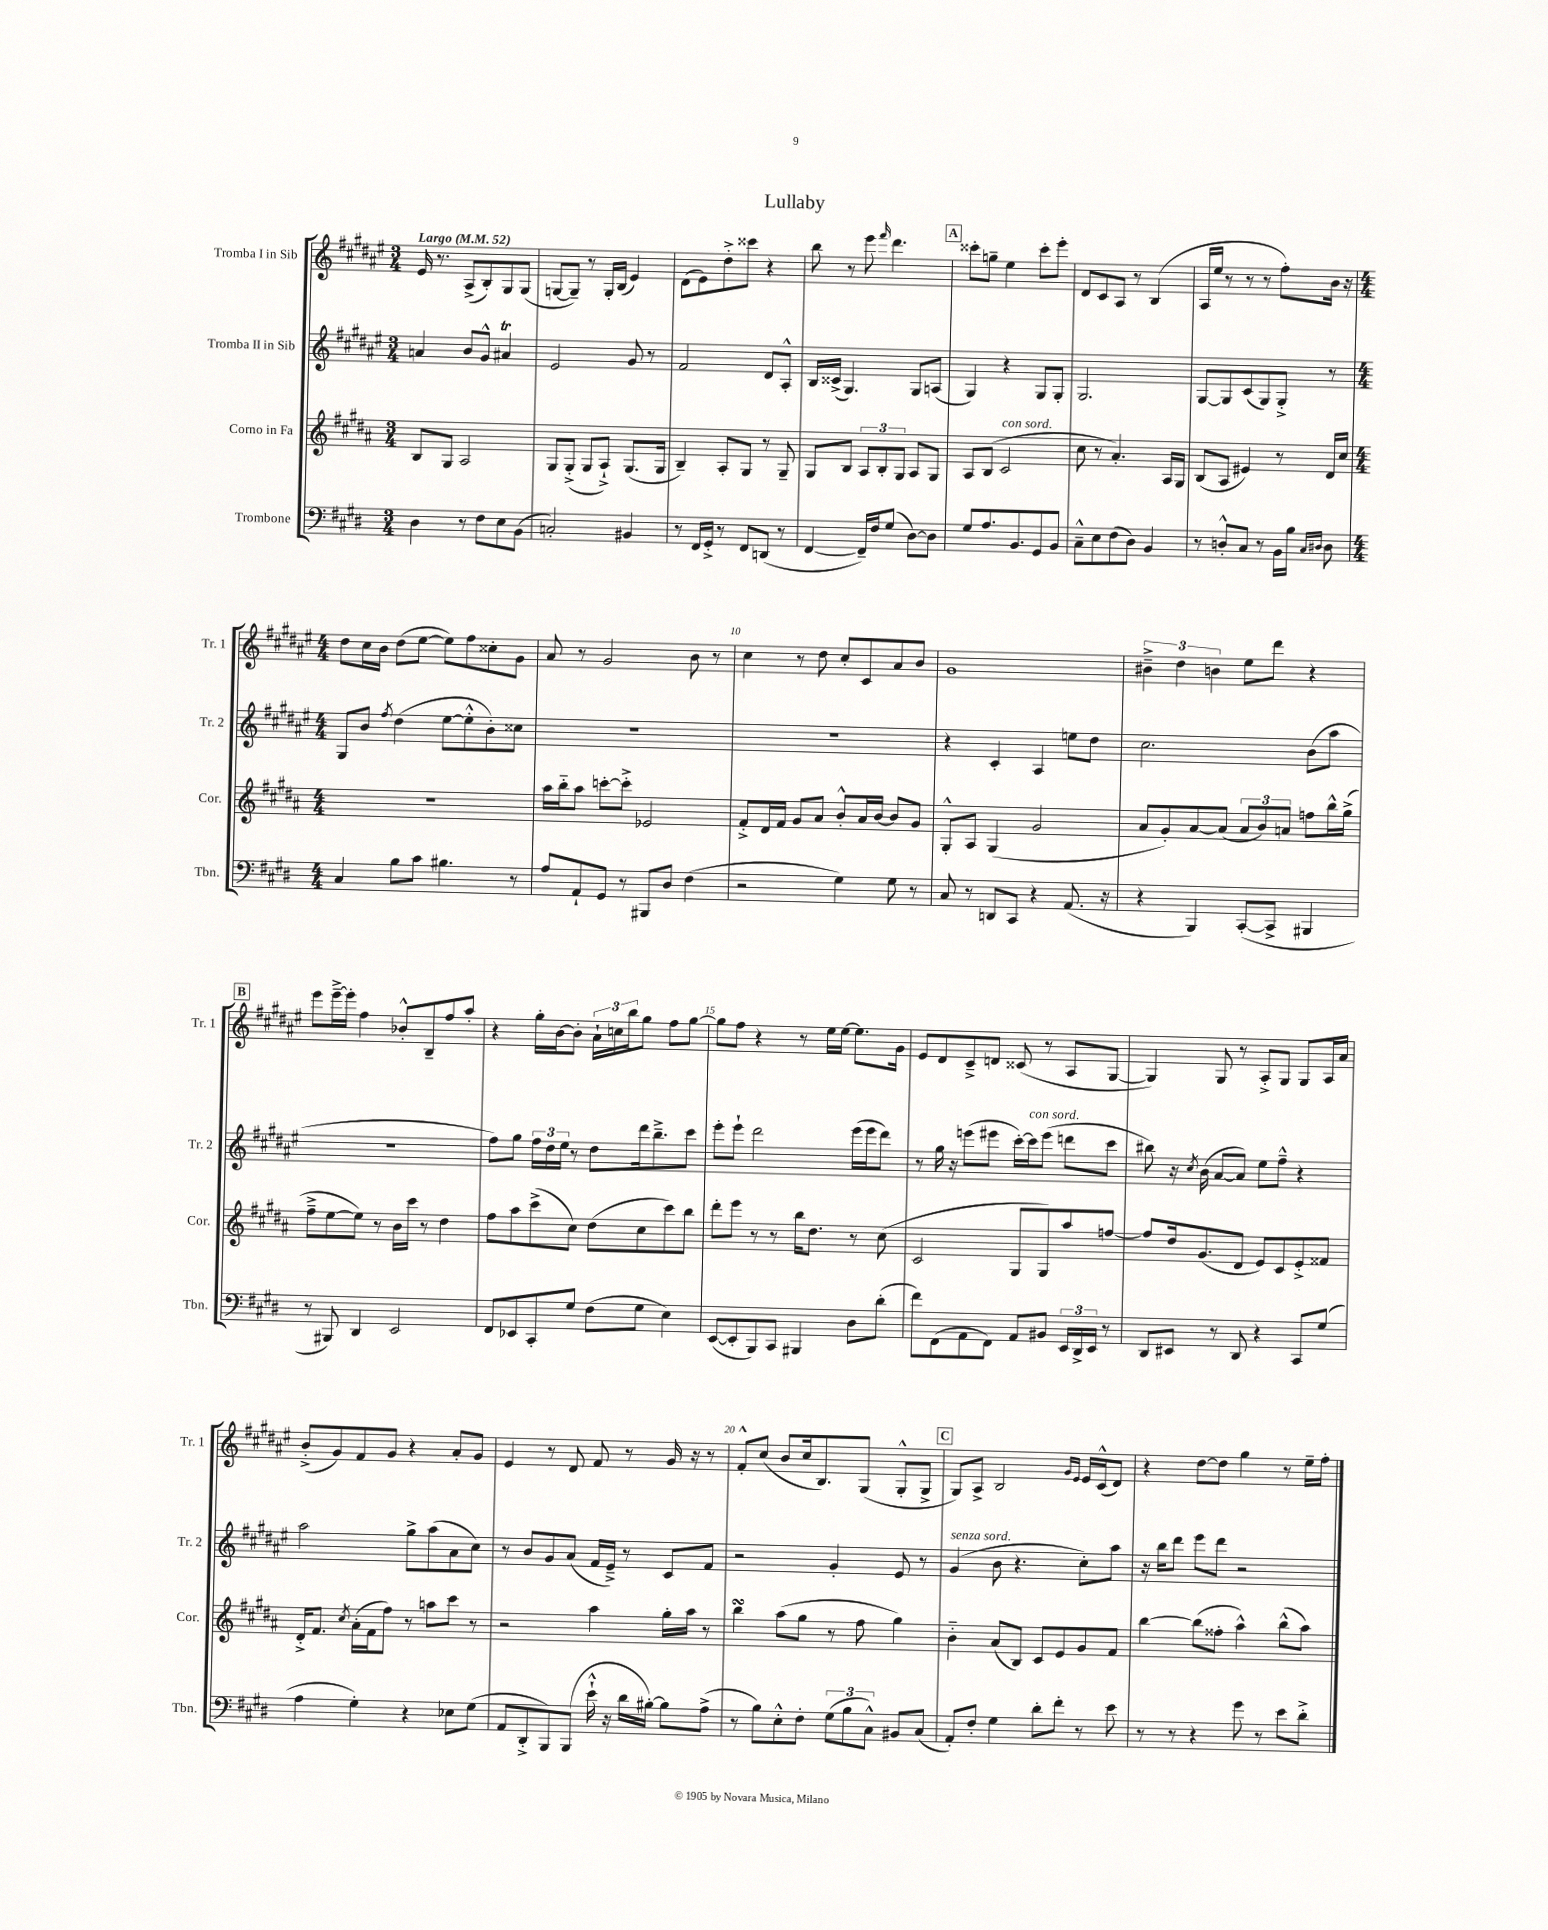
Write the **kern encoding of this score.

**kern	**kern	**kern	**kern
*part4	*part3	*part2	*part1
*staff4	*staff3	*staff2	*staff1
*I"Trombone	*I"Corno in Fa	*I"Tromba II in Sib	*I"Tromba I in Sib
*I'Tbn.	*I'Cor.	*I'Tr. 2	*I'Tr. 1
*clefF4	*clefG2	*clefG2	*clefG2
*k[f#c#g#d#]	*k[f#c#g#d#a#]	*k[f#c#g#d#a#e#]	*k[f#c#g#d#a#e#]
*M3/4	*M3/4	*M3/4	*M3/4
*MM52	*MM52	*MM52	*MM52
=1	=1	=1	=1
!	!	!	!LO:TX:a:B:t=Largo
4D#\	8B/L	4an/	16e#/
.	.	.	8.r
.	8G#/J	.	.
8r	2A#/	8b/L	(8A#^/L
8F#\L	.	8g#^^/J	8B'/)
8E\	.	4a#Xt/	8G#/
(8BB\J	.	.	(8G#/J
=2	=2	=2	=2
2Cn'/)	8G#/L	2e#/	[8Gn/L
.	(8G#'^/J	.	8G~/J])
.	8G#/L	.	8r
.	8A#`^/J)	.	16G'/LL
.	.	.	(16B/JJ
4BB#X/	(8.G#/L	8g#/	4e#/)
.	.	8r	.
.	16G#/Jk	.	.
=3	=3	=3	=3
8r	4B~/)	2f#/	(8d#\L
16FF#/LL	.	.	8e#\)
16GG#'^/JJ	.	.	.
8r	8A#'/L	.	8dd#'^\
8FF#/L	8G#/J	.	8ccc##X\J
(8DDn/J	8r	8d#/L	4r
8r	8G#~/	8A#'^^/J	.
=4	=4	=4	=4
[4FF#/	8G#/L	16B/LL	8bb\
.	.	(16c##X^/JJ	.
.	8B/J	4.G#/)	8r
16FF#~/LL])	12A#/L	.	8eee#\
16F#/J	.	.	.
.	12B'/	.	.
.	.	.	16qqfff#/
(8G#/J	.	.	4.ddd#\
.	12G#/J	.	.
[8D#\L)	8A#/L	8G#/L	.
8D#\J]	8G#/J	(8An/J	.
!!LO:REH:place=s1:t=A
=5	=5	=5	=5
8G#/L	8A#/L	4G#/)	8ccc##X'\L
8.A/	(8B/J	.	8ggn~\J
!	!LO:TX:a:i:t=con sord.	!	!
.	2c#/	4r	4ee#\
8.BB/	.	.	.
8GG#/	.	8G#/L	8ccc##'\L
8BB/J	.	8G#'/J	8eee#'\J
=6	=6	=6	=6
8C#~^^\L	8cc#\	2.G#/	8d#/L
8E\	8r	.	8c#/
(8F#\	4.a#'/)	.	8A#/J
8D#\J)	.	.	8r
4BB/	.	.	(4B/
.	16A#/LL	.	.
.	16G#/JJ	.	.
=7	=7	=7	=7
8r	(8B/L	[8G#/L	16A#/LL
.	.	.	16ee#/JJ
8Dn'^^/L	8A#/J	8G#/]	8r
8C#/J	4e#X/)	(8c#/	8r
8r	.	8G#/)	8r
16BB\LL	8r	8G#'^/J	8ff#'\L)
16B\JJ	.	.	.
16qqC#/LL	.	.	.
16qqD#X/JJ	.	.	.
8D#\	16d#/LL	8r	16b\Jk
.	16cc#/JJ	.	16r
!!LO:LB:g=z
=8	=8	=8	=8
*M4/4	*M4/4	*M4/4	*M4/4
4C#/	1r	8G#/L	8dd#\L
.	.	8b/J	16cc#\L
.	.	.	16b\JJ
.	.	8qff#/	.
8B\L	.	(4dd#\	(8dd#\L
8c#\J	.	.	[8ee#\J
4.B#X\	.	[8ee#\L	8ee#\L])
.	.	8ee#'^^\]	8ff#\
.	.	8b'\)	8cc##X'\
8r	.	8cc##X\J	8g#\J
=9	=9	=9	=9
8A/L	16aa#\LL	1r	8a#/
.	16bb\J	.	.
8AA`/	8aa#\J	.	8r
8GG#/J	[8cccn'\L	.	2g#/
8r	8ccc'^\J]	.	.
8BBB#X/L	2e-X/	.	.
8D#/J	.	.	.
(4F#\	.	.	8b\
.	.	.	8r
=10	=10	=10	=10
2r	8f#'^/L	1r	4cc#\
.	16d#/L	.	.
.	16f#/JJ	.	.
.	8g#/L	.	8r
.	8a#/J	.	8dd#\
4G#\)	8b'^^/L	.	8cc#'/L
.	16a#/L	.	8c#/
.	[16b/JJ	.	.
8G#\	8b/L]	.	8a#/
8r	8g#/J	.	8b/J
=11	=11	=11	=11
8C#/	8G#'^^/L	4r	1g#
8r	8A#/J	.	.
8DDn/L	(4G#/	4c#'/	.
8CC#/J	.	.	.
4r	2g#/	4A#/	.
(8.AA/	.	8een\L	.
.	.	8dd#\J	.
16r	.	.	.
=12	=12	=12	=12
4r	8a#/L	2.cc#\	6b#X~^\
.	8g#'/)	.	.
.	.	.	6dd#\
4BBB/)	[8a#/	.	.
.	.	.	6bn\
.	(8a#/J]	.	.
([8CC#'/L	12a#/L	.	8ee#\L
.	12b/)	.	.
8CC#^/J]	.	.	8ddd#\J
.	12an/J	.	.
4BBB#X/	8ffn\L	(8b\L	4r
.	16bb^^\L	8aa#\J	.
.	(16gg#^\JJ	.	.
!!LO:LB:g=z
!!LO:REH:place=s1:t=B
=13	=13	=13	=13
8r	8ff#~^\L	1r	8eee#\L
8BBB#X/)	[8ee\	.	[16eee#~^\L
.	.	.	16eee#'\JJ]
4DD#/	8ee\J])	.	4ff#\
.	8r	.	.
2EE/	16b\LL	.	8b-X'^^/L
.	16ccc#\JJ	.	.
.	8r	.	8B~/
.	4dd#\	.	8ff#/
.	.	.	8aa#'/J
=14	=14	=14	=14
8FF#/L	8ff#\L	8ff#\L)	4r
8EE-X/	8aa#\	8gg#\J	.
8CC#'/	(8ccc#^\	24ff#\LL	16gg#'\LL
.	.	24dd#\	.
.	.	.	[16b\J
.	.	24ee#\JJ	.
8G#/J	8cc#\J)	8r	8b'\J]
(8F#\L	(8dd#\L	8dd#\L	24a#`\LL
.	.	.	24ccn\
.	.	.	24bb\J
8G#\J	8cc#\	16ddd#\k	8gg#\J
.	.	8.bb~^\	.
4E\)	8ccc#\)	.	8ff#\L
.	8bb\J	8ccc#\J	[8gg#\J
=15	=15	=15	=15
([8EE/L	8ddd#'\L	8eee#'\L	8gg#\L]
8EE'/]	8eee\J	8eee#`\J	8ff#\J
8BBB/)	8r	2ddd#\	4r
8CC#/J	8r	.	.
4BBB#X/	16bb\KL	.	8r
.	8.dd#\J	.	.
.	.	.	16ee#\LL
.	.	.	[16ee#\JJ
8D#\L	8r	(16eee#\LL	8.ee#\L]
.	.	16eee#\J	.
(8d#'\J	(8cc#\	8ddd#\J)	.
.	.	.	16g#\Jk
=16	=16	=16	=16
8f#\L)	2c#/	8r	8e#/L
(8FF#\	.	16gg#\	8d#/
.	.	16r	.
8AA\	.	(8eeen\L	8c#~^/
8FF#\J)	.	8eee#X\J	8dn/J
8AA/L	8G#/L	[16ccc#'\LL)	(8c##X/
!	!	!LO:TX:a:i:t=con sord.	!
.	.	16ccc#\J]	.
8BB#X/J	8G#/)	(8eee#\J	8r
24EE/LL	8aa#/	8dddn\L	8A#/L
24DD#^/	.	.	.
24EE/JJ	.	.	.
8r	[8ffn/J	8ccc#\J	[8G#/J
=17	=17	=17	=17
8DD#/L	8ff/L]	8bb#X\)	4G#/])
8EE#X/J	16dd#/k	16r	.
.	.	8qcc#/	.
.	(8.g#/	(16b\	.
8r	.	[8a#/L	8G#/
8DD#/	8d#/J	8a#/J])	8r
4r	8e/L)	8ee#\L	8A#'^/L
.	8c#/	8ff#~^^\J	8G#/J
8CC#/L	8e'^/	4r	8G#/L
(8G#/J	8f##X/J	.	16A#/L
.	.	.	16a#/JJ
!!LO:LB:g=z
=18	=18	=18	=18
4A\	16d#'^/KL	2aa#\	(8b'^/L
.	8.f#/J	.	.
.	.	.	8g#/)
.	8qcc#/	.	.
4G#'\)	(16a#'\LL	.	8f#/
.	16f#\J	.	.
.	8ff#\J)	.	8g#/J
4r	8r	8gg#^\L	4r
.	8aan\L	(8aa#\	.
8E-X\L	8ccc#\J	8a#\	8a#'/L
(8G#\J	8r	8cc#\J)	8g#/J
=19	=19	=19	=19
8AA/L	2r	8r	4e#/
8DD#'^/	.	8b/L	.
8BBB/)	.	8g#/	8r
(8BBB/J	.	(8a#/J	8d#/
16e`^^\	4aa#\	16f#/LL	8f#/
16r	.	16e#~^/JJ)	.
16d#\LL	.	8r	8r
[16B#X'\JJ)	.	.	.
8B#\L]	16gg#'\LL	8c#/L	16g#/
.	16aa#\JJ	.	16r
(8A^\J	8r	8f#/J	8r
=20	=20	=20	=20
8r	4bbsSSs\	2r	8f#'^^/L
8B\L)	.	.	(8cc#/J
8E'^^\	(8aa#\L	.	8b/L
8F#'\J	8gg#\J	.	16cc#/k
.	.	.	8.B/)
(12G#\L	8r	4g#'/	.
12B\	.	.	.
.	8ff#\	.	(8G#/J
12C#^^\J)	.	.	.
8BB#X/L	4gg#\)	8e#/	8G#'^^/L
(8C#/J	.	8r	8G#^/J
!!LO:REH:place=s1:t=C
=21	=21	=21	=21
!	!	!LO:TX:a:i:t=senza sord.	!
8AA'/L)	4b\	(4g#/	8G#/L)
8F#'/J	.	.	8A#^/J
4G#\	(8a#/L	8b\	2B/
.	8B/J)	4.r	.
8d#'\L	8c#/L	.	.
8f#'\J	8e/	.	.
.	.	.	16qqg#/LL
.	.	.	16qqe#/JJ
8r	8g#/	8cc#'\L)	16e#/LL
.	.	.	(16c#^^/J
8e\	8f#/J	8aa#\J	8d#/J)
=22	=22	=22	=22
8r	[4bb\	16r	4r
.	.	16bb\KL	.
8r	.	8ddd#\J	.
4r	(8bb\L]	8eee#\L	[8dd#\L
.	8ff##X'\J	8ddd#\J	8dd#\J]
8g#\	4aa#^^\)	2r	4gg#\
8r	.	.	.
8e\L	(8bb^^\L	.	8r
8d#'^\J	8aa#\J)	.	16ee#~\LL
.	.	.	16ff#'\JJ
==	==	==	==
*-	*-	*-	*-
